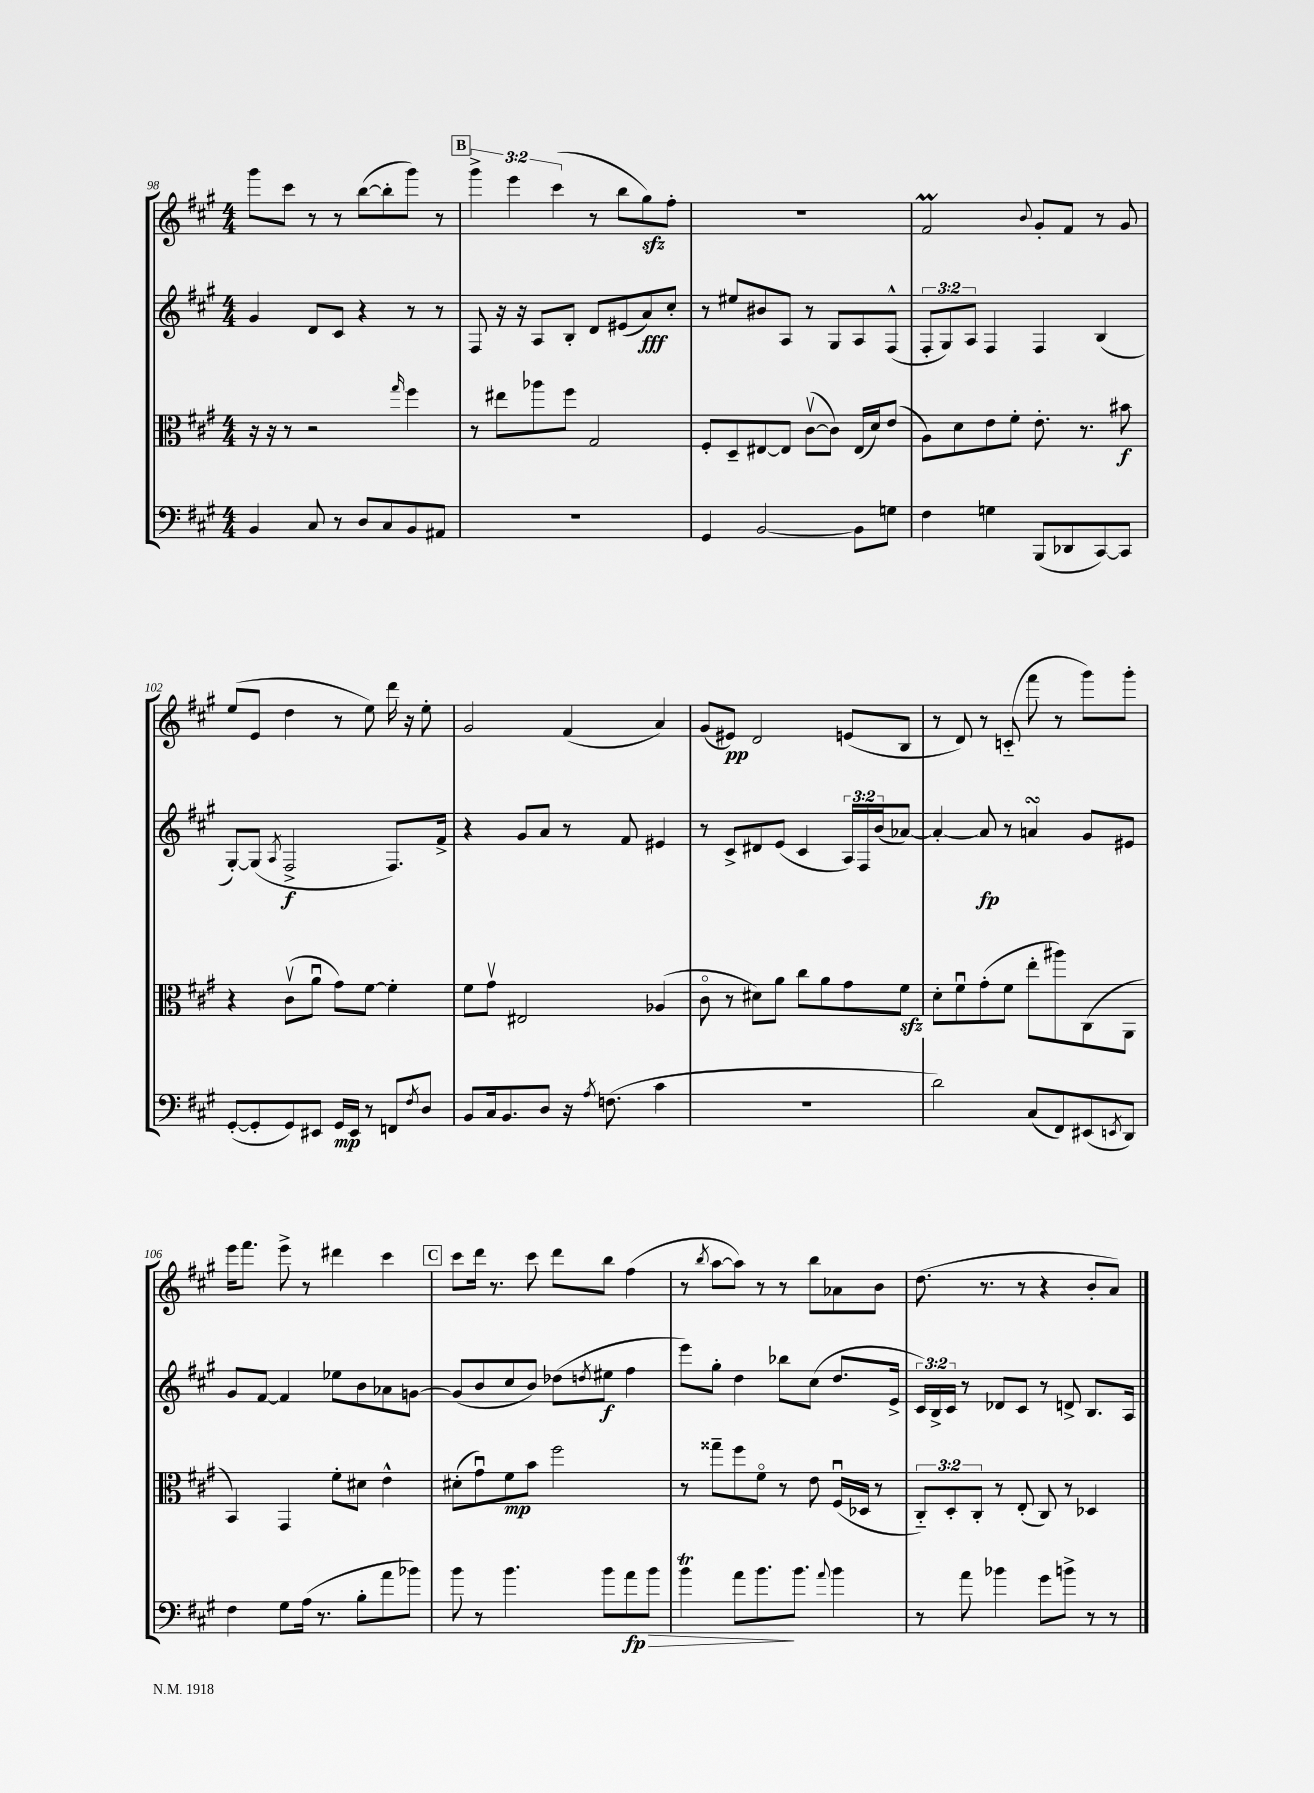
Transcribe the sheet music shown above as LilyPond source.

<<
\new StaffGroup <<
\new Staff = "s0" {
    \clef treble \key a \major \numericTimeSignature \time 4/4 \override Staff.TupletNumber.text = #tuplet-number::calc-fraction-text
    gis'''8 cis'''8 r8 r8 b''8~( b''8-. gis'''8) r8 |
    \mark \markup { \box "B" } \tuplet 3/2 { gis'''4-> e'''4 cis'''4( } r8 b''8 gis''8\sfz) fis''8-. |
    R1 |
    fis'2\prall \appoggiatura { b'8 } gis'8-. fis'8 r8 gis'8 |
    e''8( e'8 d''4 r8 e''8) d'''16 r16 e''8-. |
    gis'2 fis'4( a'4) |
    gis'8( eis'8\pp) d'2 e'8( b8 |
    r8 d'8) r8 c'8-_( fis'''8 r8 gis'''8) gis'''8-. |
    e'''16 fis'''8. e'''8-> r8 dis'''4 cis'''4 |
    \mark \markup { \box "C" } cis'''8 d'''16 r8. cis'''8 d'''8 b''8 fis''4( |
    r8 \acciaccatura { b''8 } a''8~ a''8) r8 r8 b''8 aes'8 b'8 |
    d''8.( r8. r8 r4 b'8-. a'8) \bar "|." |
}
\new Staff = "s1" {
    \clef treble \key a \major \numericTimeSignature \time 4/4 \override Staff.TupletNumber.text = #tuplet-number::calc-fraction-text
    gis'4 d'8 cis'8 r4 r8 r8 |
    \mark \markup { \box "B" } fis8 r16 r16 a8 b8-. d'8 eis'8( a'8\fff) cis''8-. |
    r8 eis''8 bis'8 a8 r8 gis8 a8 fis8-^( |
    \tuplet 3/2 { fis8-. gis8) a8 } fis4 fis4 b4( |
    gis8~-.) gis8( \acciaccatura { a8 } fis2->\f fis8.) fis'16-> |
    r4 gis'8 a'8 r8 fis'8 eis'4 |
    r8 cis'8-> dis'8 e'8( cis'4 \tuplet 3/2 { a16) fis16 b'16( } aes'8~) |
    aes'4~-. aes'8\fp r8 a'4\turn gis'8 eis'8 |
    gis'8 fis'8~ fis'4 ees''8 b'8 aes'8 g'8~ |
    \mark \markup { \box "C" } g'8( b'8 cis''8 b'8) des''8( \acciaccatura { d''8 } eis''8\f fis''4 |
    e'''8) gis''8-. d''4 bes''8 cis''8( d''8. e'16-> |
    \tuplet 3/2 { cis'16) b16-> cis'16 } r8 des'8 cis'8 r8 d'8-> b8. a16 \bar "|." |
}
\new Staff = "s2" {
    \clef alto \key a \major \numericTimeSignature \time 4/4 \override Staff.TupletNumber.text = #tuplet-number::calc-fraction-text
    r16 r16 r8 r2 \grace { gis''16 } fis''4 |
    \mark \markup { \box "B" } r8 eis''8 aes''8 fis''8 gis2 |
    fis8-. d8-- eis8~ eis8 cis'8~\upbow( cis'8) eis16( d'16) e'8( |
    a8) d'8 e'8 fis'8-. e'8.-. r8. bis'8\f |
    r4 cis'8\upbow( a'8\downbow gis'8) fis'8~ fis'4-. |
    fis'8 gis'8\upbow eis2 aes4( |
    cis'8\flageolet r8 dis'8) a'8 cis''8 a'8 gis'8 fis'8\sfz |
    d'8-. fis'8\downbow gis'8-.( fis'8 e''8-. ais''8) cis8( a,8 |
    b,4) gis,4 fis'8-. dis'8 e'4-^ |
    \mark \markup { \box "C" } dis'8-.( gis'8\downbow) fis'8\mp b'8 fis''2 |
    r8 gisis''8-- fis''8 fis'8\flageolet r8 e'8 fis16\downbow( des16 r8 |
    \tuplet 3/2 { cis8-_) d8-. cis8-. } r8 e8-.( cis8) r8 des4 \bar "|." |
}
\new Staff = "s3" {
    \clef bass \key a \major \numericTimeSignature \time 4/4
    b,4 cis8 r8 d8 cis8 b,8 ais,8 |
    \mark \markup { \box "B" } R1 |
    gis,4 b,2~ b,8 g8 |
    fis4 g4 b,,8( des,8 cis,8~) cis,8 |
    gis,8~-.( gis,8-. gis,8) eis,8 gis,16\mp eis,16 r8 f,8 \acciaccatura { fis8 } d8 |
    b,8 cis16 b,8. d8 r16 \acciaccatura { a8 } f8.( cis'4 |
    R1 |
    d'2) cis8( fis,8) eis,8( \acciaccatura { e,8 } d,8) |
    fis4 gis8 a16( r8. b8-. a'8 bes'8) |
    \mark \markup { \box "C" } b'8 r8 b'4. b'8 a'8\fp b'8\> |
    b'4\trill a'8 b'8.\! b'8. \appoggiatura { a'8 } b'4 |
    r8 a'8 bes'4 gis'8 b'8-> r8 r8 \bar "|." |
}
>>
>>
\layout { \context { \Score currentBarNumber = #98 } }
